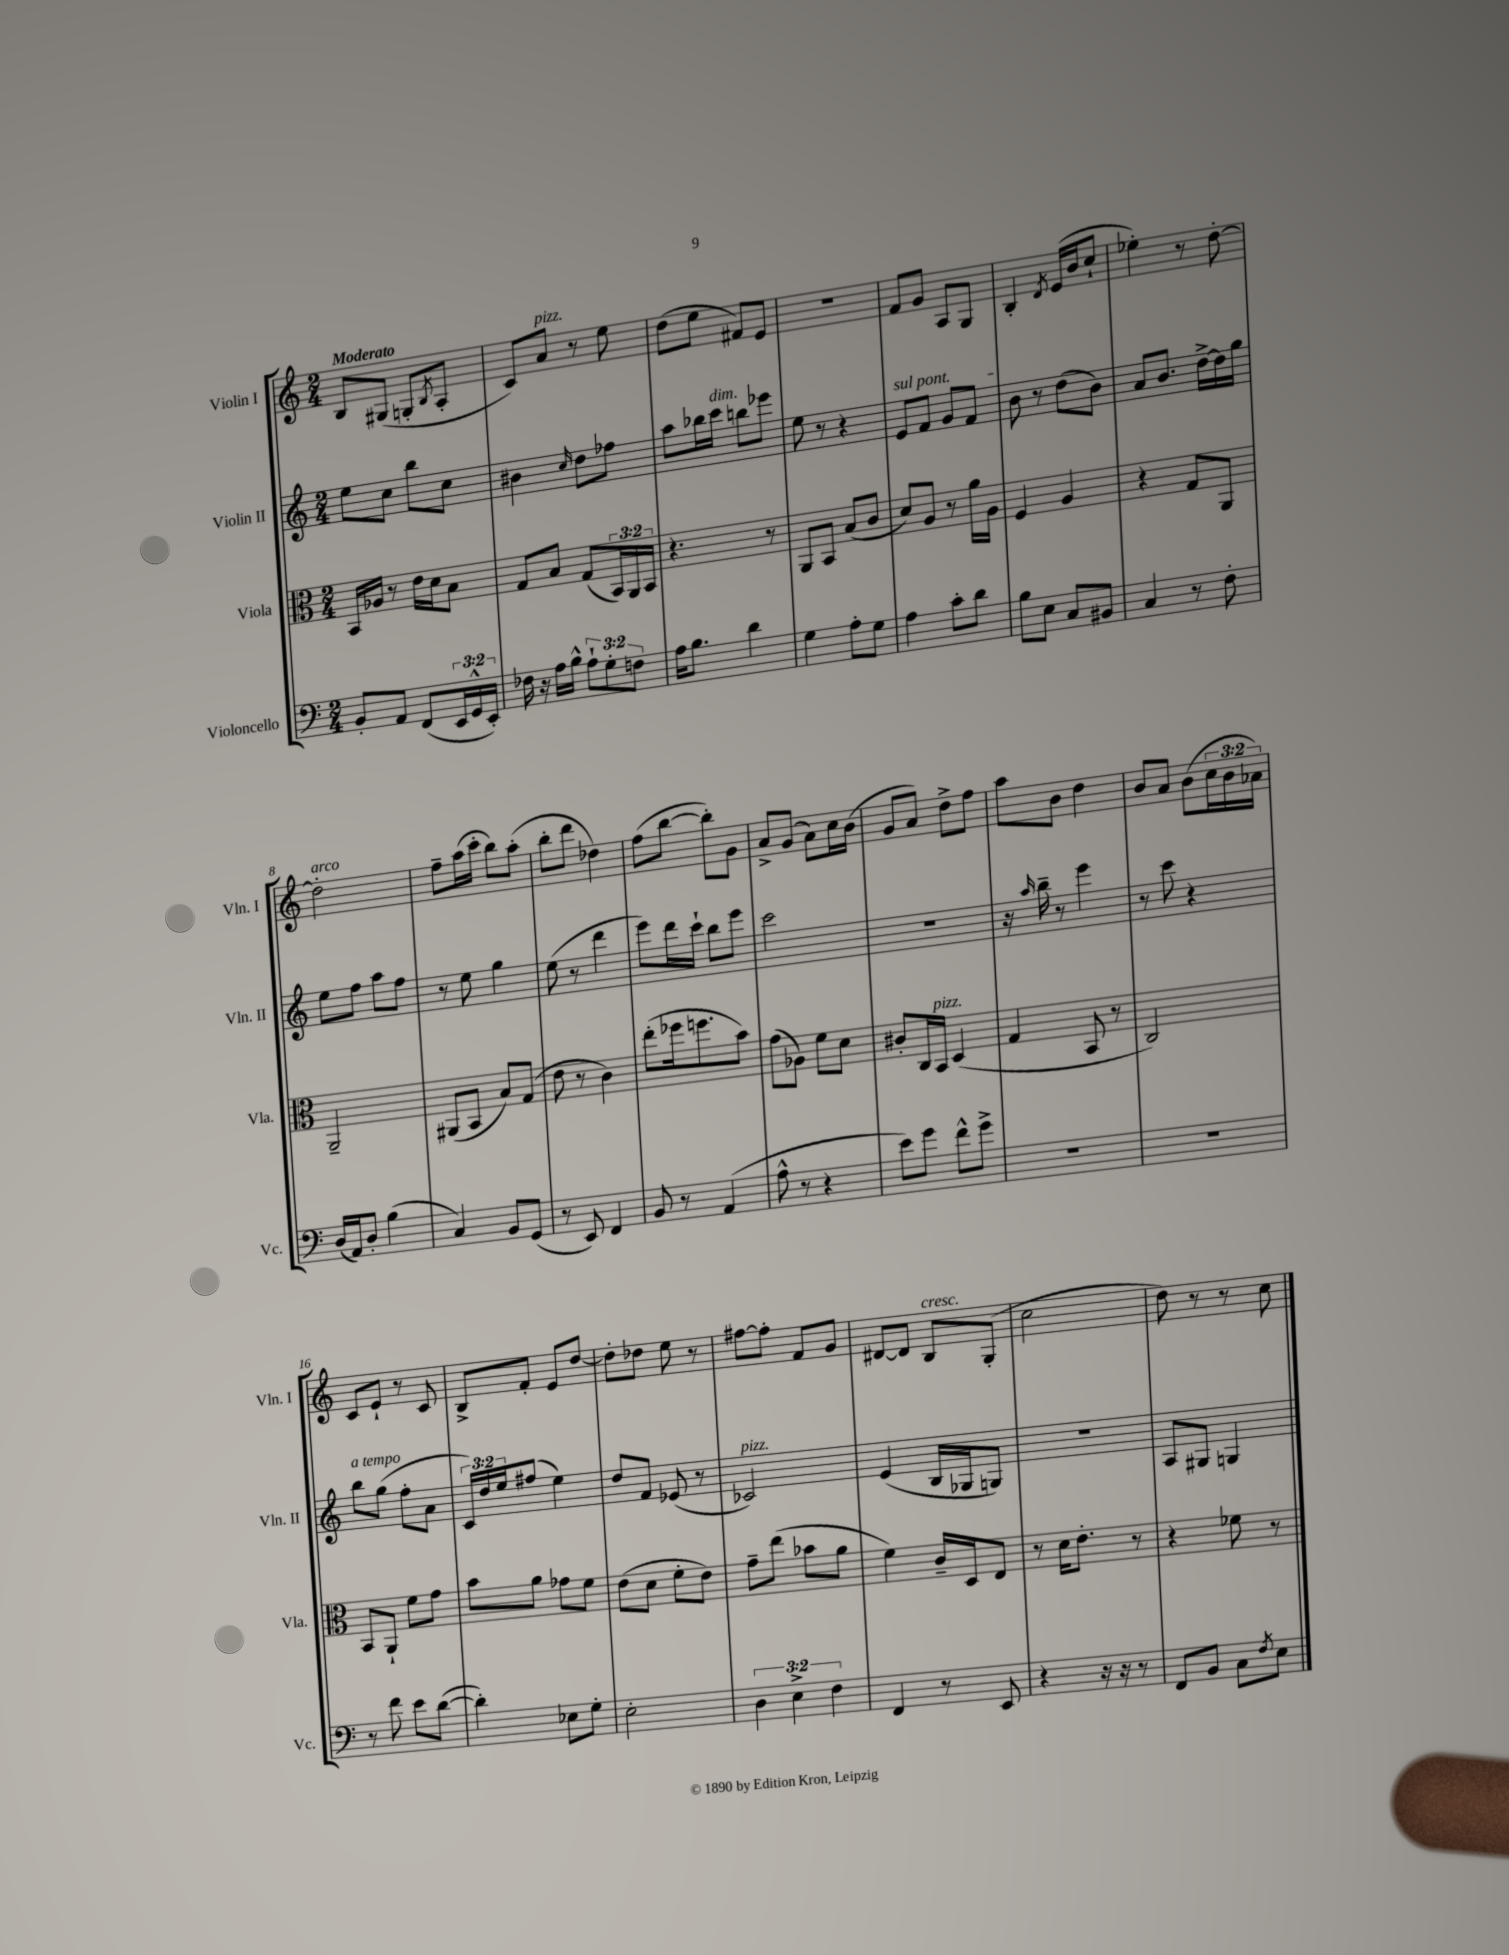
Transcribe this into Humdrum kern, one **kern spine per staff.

**kern	**kern	**kern	**kern
*part4	*part3	*part2	*part1
*staff4	*staff3	*staff2	*staff1
*I"Violoncello	*I"Viola	*I"Violin II	*I"Violin I
*I'Vc.	*I'Vla.	*I'Vln. II	*I'Vln. I
*clefF4	*clefC3	*clefG2	*clefG2
*k[]	*k[]	*k[]	*k[]
*M2/4	*M2/4	*M2/4	*M2/4
=1	=1	=1	=1
!	!	!	!LO:TX:a:B:t=Moderato
8BB'/L	16BB/LL	8ee\L	8B/L
.	16A-X/JJ	.	.
8AA/J	8r	8cc\J	(8G#X/J
(8FF/L	16e\LL	8bb\L	8Gn'/L
.	16d\J	.	.
.	.	.	8qB/
24EE/L	8B\J	8cc\J	8A'/J
24GG^^/	.	.	.
24EE'/JJ)	.	.	.
=2	=2	=2	=2
16F-X\	8G/L	4b#X\	8c/L)
16r	.	.	.
!	!	!	!LO:TX:a:i:t=pizz.
16A\LL	8B/J	.	8a/J
16B^^\JJ	.	.	.
.	.	16qqcc/	.
12A`\L	(8G/L	8dd\L	8r
12G'\	.	.	.
.	24BB/L)	8ff-X\J	8ee\
12Fn\J	24AA/	.	.
.	24BB/JJ	.	.
=3	=3	=3	=3
16A\KL	4.r	8aa\L	(8dd\L
8.B\J	.	.	.
.	.	16bb-X\L	8ee\J
!	!	!LO:TX:a:i:t=dim.	!
.	.	16ccc\JJ	.
4d\	.	8bbn\L	8f#X/L)
.	8r	8eee-X\J	8e/J
=4	=4	=4	=4
4G\	8AA/L	8ee\	2r
.	8BB/J	8r	.
8A'\L	(8B/L	4r	.
8G\J	8c/J	.	.
=5	=5	=5	=5
!	!	!LO:TX:a:i:t=sul pont.	!
4A\	8d/L)	8e/L	8f/L
.	8A/J	8f/J	8g/J
8c'\L	8r	8g/L	8A/L
8d\J	16a\LL	8f/J	8G/J
.	16A\JJ	.	.
=6	=6	=6	=6
8B\L	4F/	8b\	4B'/
8E\J	.	8r	.
.	.	.	8qd/
8C/L	4A/	(8dd\L	(16e/LL
.	.	.	16b/J
8BB#X/J	.	8b\J)	8cc`/J
=7	=7	=7	=7
4C/	4r	8a/L	4ee-X'\)
.	.	8.b/J	.
8r	8G/L	.	8r
.	.	[16dd^\LL	.
8F'\	8AA/J	16dd\]	[8dd'\
.	.	16gg\JJ	.
!!LO:LB:g=z
=8	=8	=8	=8
!	!	!	!LO:TX:a:i:t=arco
(16D/LL	2AA~/	8ee\L	2dd'\]
16AA/J)	.	.	.
8D'/J	.	8ff\J	.
(4B\	.	8aa\L	.
.	.	8ff\J	.
=9	=9	=9	=9
4C/)	(8AA#X/L	8r	8ff~\L
.	8BB/J	8ee\	(16aa\L
.	.	.	16ccc'\JJ
8BB/L	8B/L)	4gg\	8bb\L)
(8GG/J	(8G/J	.	(8aa'\J
=10	=10	=10	=10
8r	8e\	(8ee\	8bb'\L
8EE/)	8r	8r	8ddd\J
4FF/	4c\)	4ddd\	4dd-X\)
=11	=11	=11	=11
8BB/	(8ee'\L	8eee\L)	(8ff\L
8r	16ff-X\k	16ddd\L	[8bb\J
.	8.ffn\	16ccc`\JJ	.
(4AA/	.	8bb\L	8bb'\L])
.	8b\J)	8eee\J	8g\J
=12	=12	=12	=12
8A^^\	(8g\L	2ccc\	8a^/L
8r	8A-X\J)	.	(8g/J
4r	8f\L	.	8a\L)
.	8d\J	.	16cc\L
.	.	.	(16b\JJ
=13	=13	=13	=13
8e\L)	8c#X'/L	2r	8g/L
8g\J	16C/L	.	8a/J)
!	!LO:TX:a:i:t=pizz.	!	!
.	16BB/JJ	.	.
8f^^\L	(4D/	.	8dd^\L
8g^\J	.	.	8ff\J
=14	=14	=14	=14
2r	4G/	16r	8aa\L
.	.	16qqaa/	.
.	.	16bb~\	.
.	.	8r	8b\J
.	8BB/	4eee\	4dd\
.	8r	.	.
=15	=15	=15	=15
2r	2C/)	8r	8b/L
.	.	8ccc\	8a/J
.	.	4r	(8b\L
.	.	.	24cc\L
.	.	.	24b\
.	.	.	24a-X\JJ)
!!LO:LB:g=z
=16	=16	=16	=16
!	!	!LO:TX:a:i:t=a tempo	!
8r	8BB/L	8bb\L	8c/L
8f\	8AA`/J	(8gg\J	8e`/J
8e\L	8f\L	8ff'\L	8r
([8d\J	8g\J	8a\J	8c/
=17	=17	=17	=17
4d'\])	8b\L	24c/LL)	8B^/L
.	.	24dd/	.
.	.	24ee/J	.
.	8a\J	(8ff#X/J	8f'/J
8E-X\L	8g-X\L	4ee\)	8e/L
8G'\J	8f\J	.	[8dd/J
=18	=18	=18	=18
2E'\	(8e\L	8dd/L	8dd'\L]
.	8d\J	8f/J	8dd-X\J
.	8f'\L	(8e-X/	8ee\
.	8e\J)	8r	8r
=19	=19	=19	=19
!	!	!LO:TX:a:i:t=pizz.	!
6D\	8g~\L	2c-X/)	[8ff#X\L
.	(8ee\J	.	8ff#'\J]
6E^\	.	.	.
.	8b-X\L	.	8f/L
6F\	.	.	.
.	8a\J	.	8g/J
=20	=20	=20	=20
4FF/	4f\)	(4e/	[8d#X/L
.	.	.	8d#/J]
!	!	!	!LO:TX:a:i:t=cresc.
8r	16c~/LL	16B/LL	8B/L
.	16D/J	16G-X/J	.
8EE/	8E/J	8Gn/J)	(8G'/J
=21	=21	=21	=21
4r	8r	2r	2cc\
.	16d\KL	.	.
.	8.e'\J	.	.
16r	.	.	.
16r	.	.	.
8r	8r	.	.
=22	=22	=22	=22
8FF/L	4r	8A/L	8dd\)
8BB/J	.	8G#X/J	8r
8C\L	8f-X\	4Gn/	8r
8qF/	.	.	.
8E\J	8r	.	8cc\
==	==	==	==
*-	*-	*-	*-
